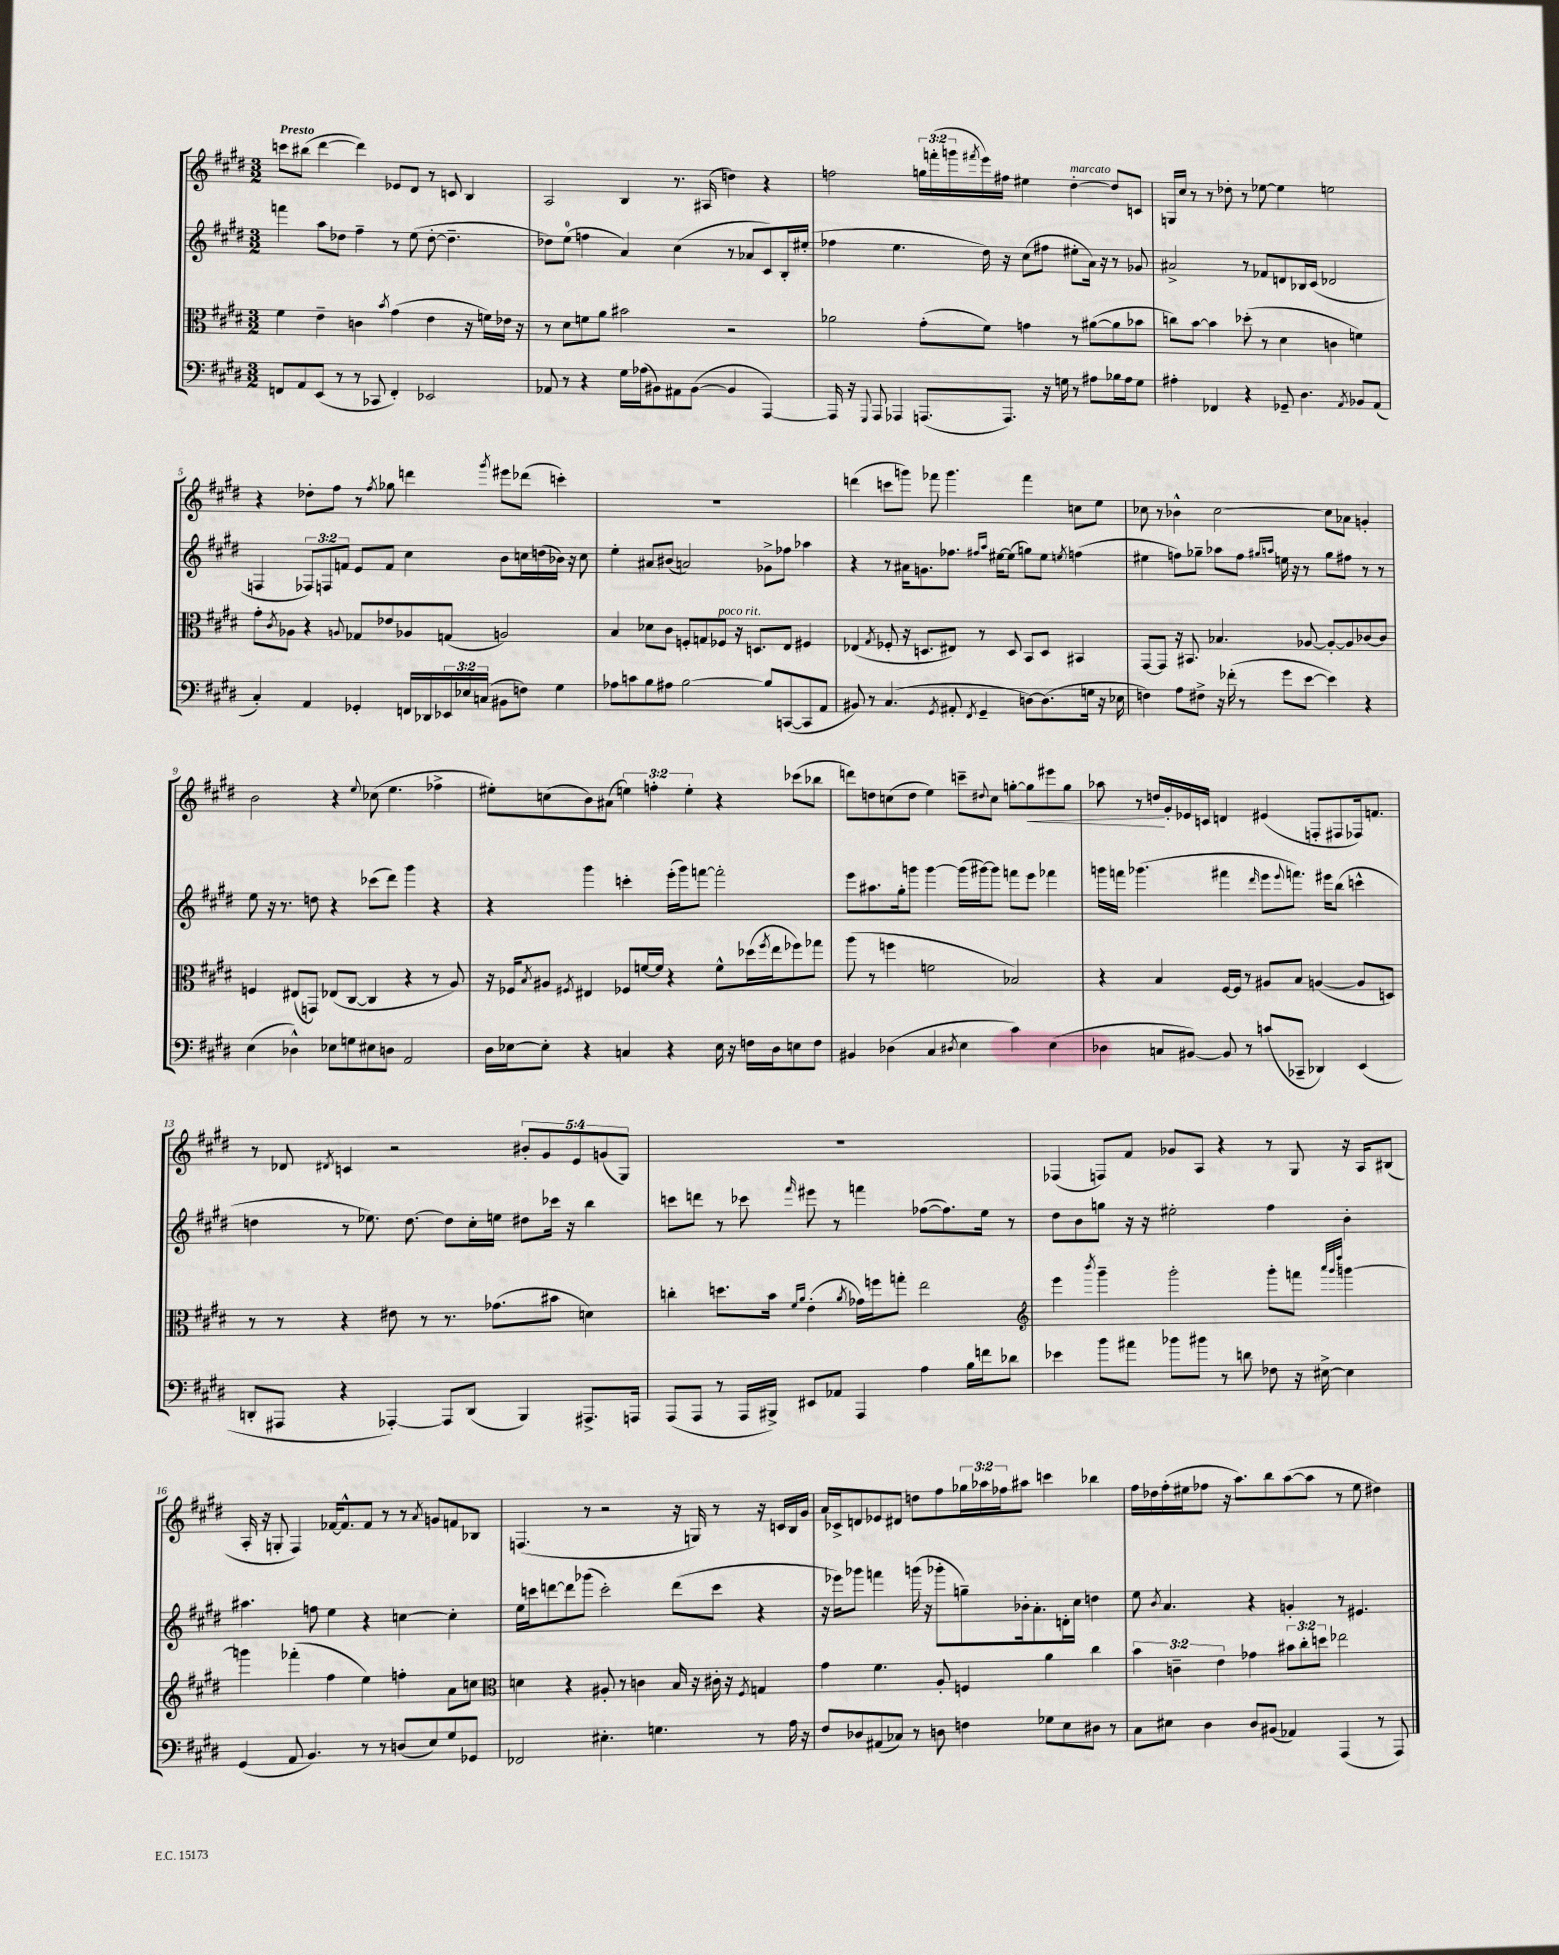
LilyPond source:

<<
\new StaffGroup <<
\new Staff = "s0" {
    \clef treble \key e \major \numericTimeSignature \time 3/2 \override Staff.TupletNumber.text = #tuplet-number::calc-fraction-text \tempo "Presto"
    c'''8 bis''8( dis'''4~ dis'''4) ees'8 dis'8 r8 c'8 b4 |
    a2 b4 r8. ais16( d''4) r4 |
    f''2 \tuplet 3/2 { g''16 f'''16-.( g'''16 } \acciaccatura { fis'''8 } e'''16) fis''16 eis''4 dis''4~-.^\markup { \italic "marcato" } dis''8 c'8 |
    g16 cis''16 r8 r8 des''8-. r8 ees''8~ ees''4 e''2 |
    r4 des''8-. fis''8 r8 \acciaccatura { fis''8 } ges''8 d'''4 \acciaccatura { gis'''8 } eis'''8 des'''8( c'''4-.) |
    R1. |
    d'''4( c'''8 g'''8) fes'''8 g'''4. fes'''4 c''8 e''8 |
    ces''8 r8 bes'4-^ ces''2~ ces''8 aes'8 g'4-. |
    b'2 r4 \appoggiatura { e''8 } ces''8( e''4. fes''4-> |
    eis''8-.) c''8( b'8) ais'8( \tuplet 3/2 { e''4) f''4-. e''4-. } r4 ces'''8( bes''8 |
    d'''8) d''8 c''8( d''8 e''4) c'''8-- \appoggiatura { dis''8 } c''8 g''8~-. g''8\< eis'''8 g''8 |
    aes''8 r8 d''16\! gis'16-. ees'16 c'16 d'4 eis'4( f8-. fis8 fes16) f'8. |
    r8 des'8 \acciaccatura { dis'8 } c'4 r2 \tuplet 5/4 { bis'8-. gis'8 e'8 g'8( gis8) } |
    R1. |
    fes4( f8) fis'8 ges'8 a8 r4 r8 gis8 r16 a16 bis8( |
    a16-. r16 g8-. fis4) fes'16~ fes'8.-^ fes'8 r8 r8 \acciaccatura { a'8 } g'8 f'8 bes8 |
    f4.( r8 r2 r16 g16) r8 r16 c'16 b16 gis'16 |
    a'16 ces'16-> d'8 ees'8 dis'8 d''8 fis''8 \tuplet 3/2 { ges''16 aes''16 fes''16 } ais''8 c'''4 bes''4 |
    fis''16 des''16 fis''16-.( eis''16 fes''8 r16 a''8.) b''8 a''8~( a''8 r8 eis''8 dis''4) \bar "|." |
}
\new Staff = "s1" {
    \clef treble \key e \major \numericTimeSignature \time 3/2 \override Staff.TupletNumber.text = #tuplet-number::calc-fraction-text
    f'''4 a''8 des''8 fis''4-- r8 e''8( des''8~-. des''4.-- |
    des''8) e''8-0( f''4 a'4) cis''4( r8 aes'8 cis'8) b16-. eis''16-.( |
    fes''4 e''4. dis''16) r16 cis''8( fis''8 eis''8-. a'16) r16 r8 ges'8 |
    ais'2-> r8 fes'8 d'8 bes16 cis'16( des'2 |
    f4 \tuplet 3/2 { fes8) f8 f'8 } e'8 f'8 cis''4 b'8 c''16 d''16( bes'16) r16 c''8 |
    e''4-. ais'8 bis'8( a'2) ges'8-> fes''8 aes''4 |
    r4 r8 ais'16 g'8. fes''8. \grace { fis''16 a''16 } eis''16~ eis''8( g''8) eis''8 \acciaccatura { e''8 } f''4( |
    eis''4 f''8) ges''8-- aes''8 f''8 \grace { gis''16 a''16 } e''16 r16 r8 gis''8 fis''8 r8 r8 |
    e''8 r16 r8. d''8 r4 ces'''8( dis'''8) gis'''4 r4 |
    r4 gis'''4 c'''4-. e'''16-.( gis'''16) f'''8~ f'''2-. |
    e'''8 ais''8. gis''16-. g'''8 g'''4~ g'''16( gis'''16~) gis'''8 f'''8 e'''8 fes'''4 |
    g'''16 f'''16 ges'''4.( fis'''4 \grace { dis'''16 } e'''8 \appoggiatura { e'''8 } f'''8.) eis'''16 b''8( c'''4-^ |
    d''4 r8 ees''8.) d''8.~ d''8 cis''16-. e''16 dis''8 ces'''16 r16 b''4 |
    c'''8 d'''8 r8 ces'''8 \grace { fis'''16 } eis'''8 r8 f'''4 fes''8~( fes''8.) e''16 r8 |
    dis''8 b'8 g''8 r16 r16 eis''2-. fis''4 b'4-. |
    ais''4. f''8 e''4 r4 c''4~ c''4-. |
    e''16 c'''16 d'''8~ d'''8 ges'''8( c'''2-.) d'''8( c'''8 r4 |
    r16 ees'''16) ges'''8 f'''4 g'''16( r16 ges'''8-. g''8--) bes'16-. a'8.-. d'16-. cis''16 d''4 |
    e''8 \acciaccatura { b'8 } a'4. r4 g'4-. r8 eis'4. \bar "|." |
}
\new Staff = "s2" {
    \clef alto \key e \major \numericTimeSignature \time 3/2 \override Staff.TupletNumber.text = #tuplet-number::calc-fraction-text
    fis'4 e'4-- c'4 \acciaccatura { b'8 } gis'4( e'4 r16 f'16) ees'16 r16 |
    r8 dis'8 f'8 a'8 bis'2 r2 |
    aes'2 gis'8-.( fis'8) g'4 r8 ais'8~( ais'8 bes'8 |
    c''8) b'8~ b'4 des''8-.( r8 dis'4 c'4 f'4) |
    gis'8-. \acciaccatura { cis'8 } aes8 r4 \appoggiatura { a8 } ges8 ees'8 aes8 g8( a2) |
    b4 des'8 cis'8 f8-. g8 fes8^\markup { \italic "poco rit." } r16 d8. e8 fis4 |
    ees4( \acciaccatura { gis8 } fes8-. r16 d8. eis8) r8 d8 b,8 d8 bis,4 |
    gis,8~ gis,8 r16 bis,8. bes4. aes8~ aes8~-. aes8 ces'8~ ces'8 |
    f4 eis8( g,8) ees8( cis8~ cis4 r4 r8 a8) |
    r16 fes16 \acciaccatura { b8 } ais8 \acciaccatura { fis8 } eis4 fes8 f'16~ f'16 r4 f'8-^ des''16( \acciaccatura { fis''8 } e''16 fes''8) ges''8 |
    a''8( r8 f''4 f'2 bes2) |
    r4 b4 fis16~ fis16 r8 ais8 b8 a4~( a8 d8) |
    r8 r8 r4 eis'8 r8 r8. ges'8.( bis'8 d'4) |
    c''4-. d''8. b'16 \grace { fis'16 a'16 } e'4-.( \acciaccatura { a'8 } ges'16) f''16 g''8-. e''2 |
    \clef treble e'''4 \acciaccatura { b'''8 } gis'''4-- gis'''2-. gis'''8-. f'''8 \grace { a'''32 gis'''32 dis''''32 } g'''4~ |
    g'''4 fes'''4-.( fis''4 e''4) f''4-. a'8 c''8 |
    \clef alto d'4 r4 ais8-. r8 c'4 b16 r16 cis'16-. r16 \acciaccatura { fis8 } g4 |
    gis'4 fis'4. a8-. f4 a'4 cis''4 |
    \tuplet 3/2 { b'4 c'4-- e'4 } ges'4 \tuplet 3/2 { bis'8 cis''8-. d''8 } ees''2 \bar "|." |
}
\new Staff = "s3" {
    \clef bass \key e \major \numericTimeSignature \time 3/2 \override Staff.TupletNumber.text = #tuplet-number::calc-fraction-text
    f,8 a,8 e,8( r8 r8 ces,8 f,4-.) ees,2 |
    aes,8 r8 r4 gis16 aes16( bis,8) ais,8 bis,8~( bis,4 a,,4~) |
    a,,16 r16 \appoggiatura { gis,,8 } a,,8 aes,,4 a,,8.( a,,8.) r16 g16 r8 ais8 bes16 ais16 g8 |
    ais4-. fes,4 r4 ges,8-- dis4. \acciaccatura { a,8 } bes,8 a,8( |
    cis4-.) a,4 ges,4-. f,16 des,16 \tuplet 3/2 { ees,16 ees16 c16( } bis,8 f8) gis4 |
    aes8 c'8 b8 ais8 b2~ b8 c,8~( c,8 a,8 |
    bis,8) r8 cis4.( \acciaccatura { gis,8 } ais,8-. \acciaccatura { fis,8 } gis,4-- d8~) d8.( g16 r16 ees16 |
    f4) a8 fis8-> r16 fes'16-.( r8 gis'8 e'8~ e'4) r4 |
    e4( des4-^) ees8 g8 eis8 d8 a,2 |
    dis16 ees16~ ees8-. r4 c4 r4 ees16 r16 f16 dis16 e8 f8 |
    bis,4 des4( cis4 \acciaccatura { dis8 } e4 cis'4) e4( |
    des4 c8 bis,8~) bis,8 r8 c'8( ces,8-- des,4) e,4( |
    d,8-. ais,,8 r4 aes,,4~-.) aes,,8 d,8( b,,4) ais,,8.-> a,,16 |
    a,,8( a,,8 r8 a,,16 bis,,16->) eis,8 aes,8 a,,4 a4 b16 f'16 des'8 |
    ees'4 b'8 ais'8 bes'8 bis'8 r8 d'8 fes8 r16 eis16~-> eis4 |
    gis,4( a,8 b,4.) r8 r8 d8( e8) gis8 ges,8 |
    fes,2 eis4.-. g4. r8 a16 r16 |
    fis8 des8 ais,8( ces8) r8 d8 f4 ges8 e8 dis8 r8 |
    cis8 eis8 dis4 dis8 bis,8( aes,4) a,,4( r8 a,,8) \bar "|." |
}
>>
>>
